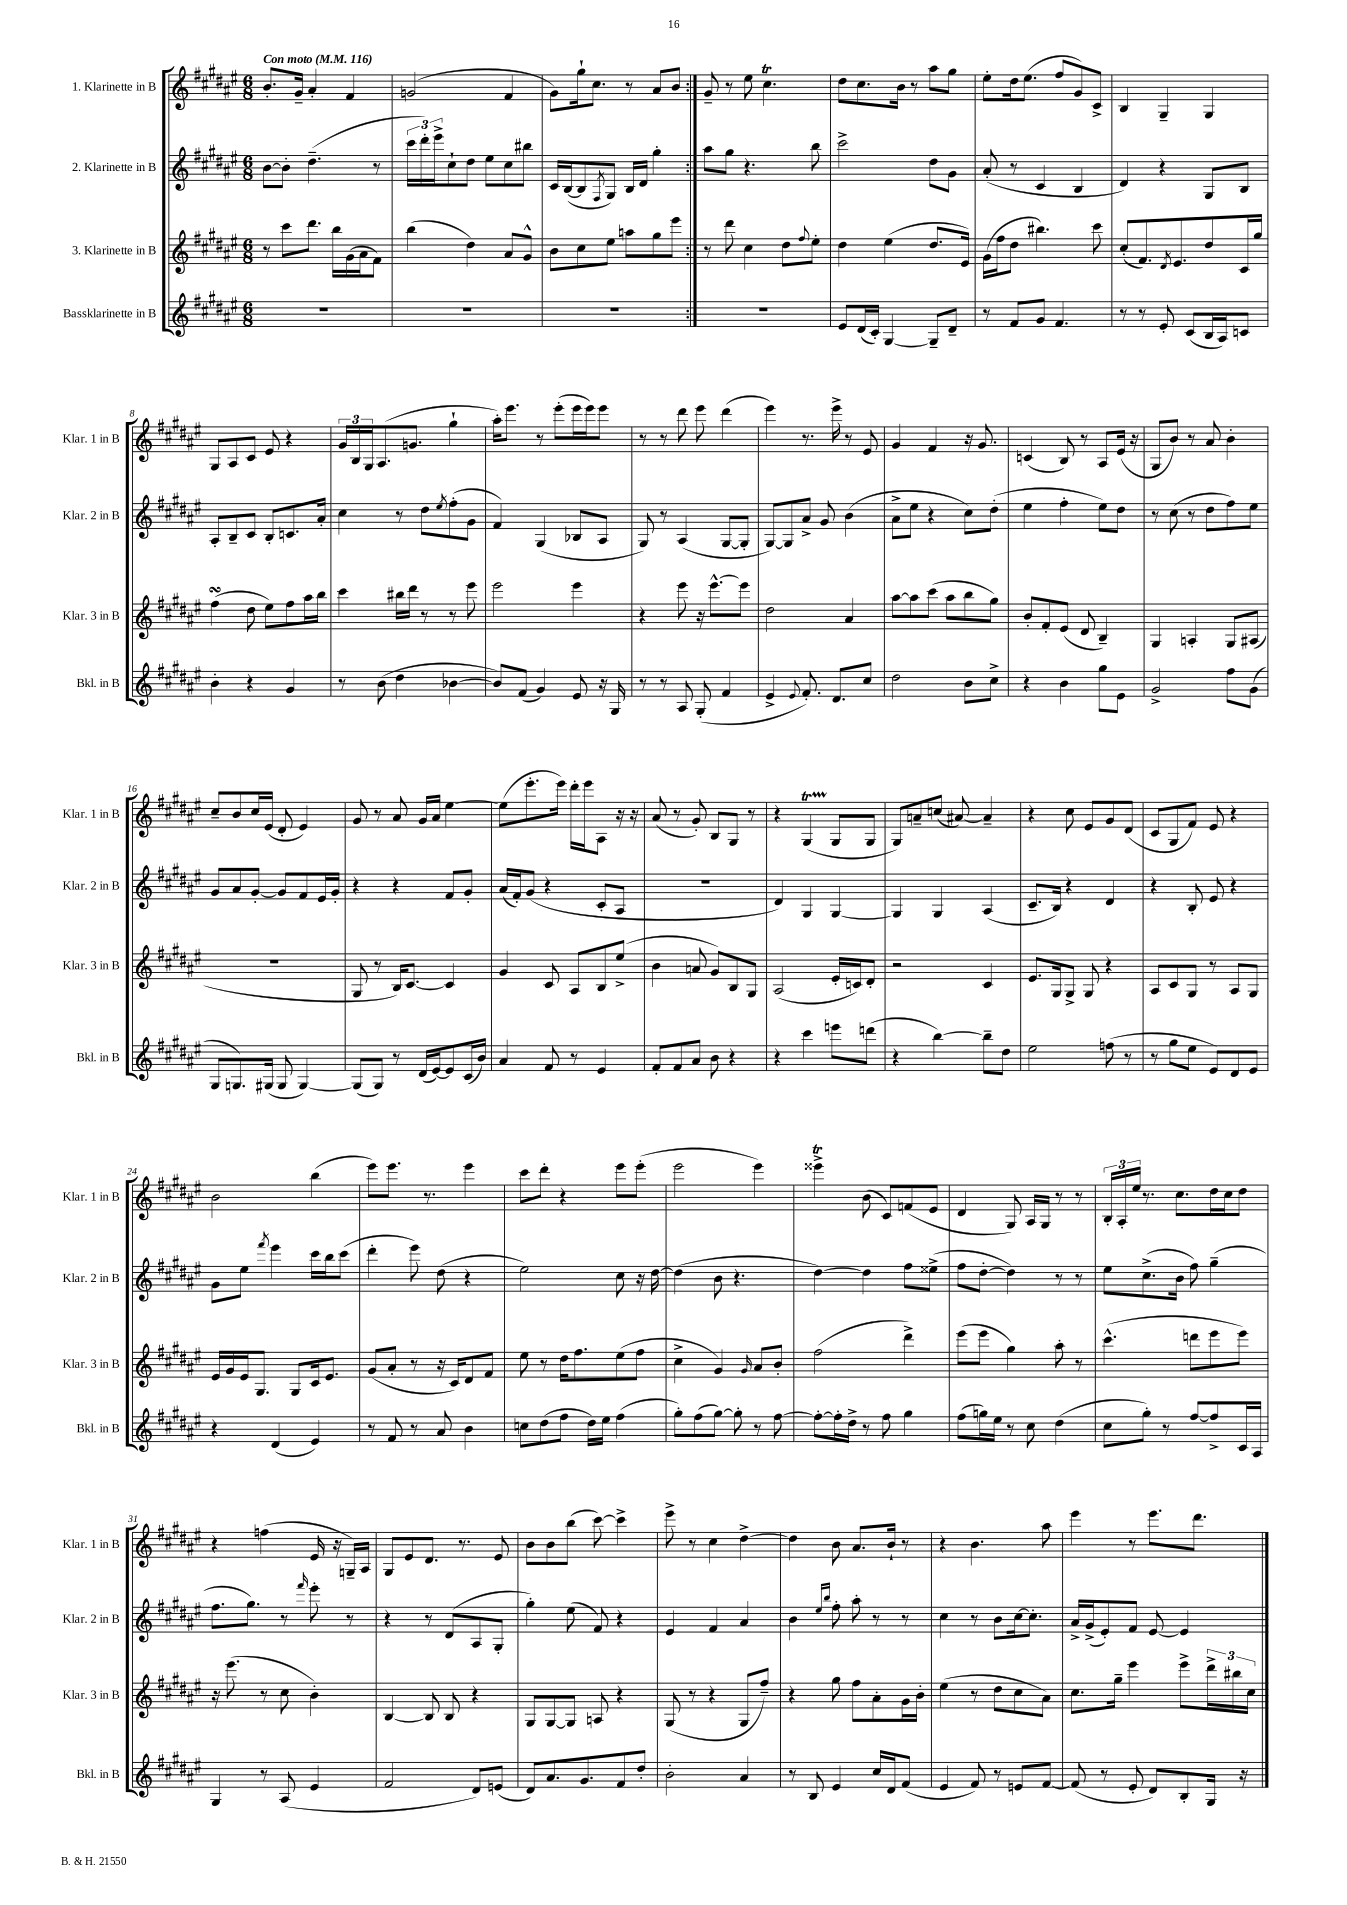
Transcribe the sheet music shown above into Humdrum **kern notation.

**kern	**kern	**kern	**kern
*staff4	*staff3	*staff2	*staff1
*clefG2	*clefG2	*clefG2	*clefG2
*k[f#c#g#d#a#e#]	*k[f#c#g#d#a#e#]	*k[f#c#g#d#a#e#]	*k[f#c#g#d#a#e#]
*M6/8	*M6/8	*M6/8	*M6/8
*MM116	*MM116	*MM116	*MM116
2.r	8r	[8b\L	8.b'/L
.	8ccc#\L	8b'\]J	.
.	.	.	16g#~/Jk
.	8.ddd#\J	(4.dd#~\	4a#'/
.	16bb\LL	.	.
.	(16g#\	.	4f#/
.	16a#\J	.	.
.	8f#\J)	8r	.
=	=	=	=
2.r	(4bb\	24ccc#\LL	(2g/
.	.	24ddd#'\)	.
.	.	24eee#^\J	.
.	.	8cc#`\	.
.	4dd#\)	8dd#\J	.
.	.	8ee#\L	.
.	8a#/L	8cc#\	4f#/
.	8g#^^/J	8bb#\J	.
=	=	=	=
2.r	8b\L	16c#/LL	8g#\L)
.	.	([16B/J	.
.	8cc#\	8B/]	16gg#`\k
.	.	.	8.cc#\J
.	.	8qF#/	.
.	8ee#\J	8G#/J)	.
.	8aa\L	16B/LL	8r
.	.	16d#/JJ	.
.	8gg#\	4gg#'\	8a#/L
.	8eee#\J	.	8b/J
=:|!	=:|!	=:|!	=:|!
2.r	8r	8aa#\L	8g#~/
.	8ddd#\	8gg#\J	8r
.	4cc#\	4.r	8ee#\
.	.	.	4.cc#\
.	8dd#\L	.	.
.	8qqff#/	.	.
.	8ee#'\J	8bb\	.
=	=	=	=
8e#/L	4dd#\	2ccc#^\	8dd#\L
(16d#/L	.	.	8.cc#\
16c#'/JJ)	.	.	.
[4G#/	(4ee#\	.	.
.	.	.	16b\Jk
.	.	.	8r
8G#~/]L	8.dd#/L	8dd#\L	8aa#\L
8d#~/J	.	8g#\J	8gg#\J
.	16e#/Jk)	.	.
=	=	=	=
8r	(16g#\LL	(8a#'/	8ee#'\L
.	16ff#\J	.	.
8f#/L	8dd#\J	8r	16dd#\k
.	.	.	(8.ee#\J
8g#/J	4.bb#\)	4c#/	.
4.f#/	.	.	8ff#/L
.	.	4B/	8g#/)
.	8ccc#\	.	8c#^/J
=	=	=	=
8r	(8cc#'/L	4d#/)	4B/
8r	8.f#/)	.	.
8e#'/	.	4r	4G#~/
.	8qd#/	.	.
.	8.e#/	.	.
(8c#/L	.	.	.
16B/L	8dd#/	8G#/L	4G#/
16A#/J)	.	.	.
8c/J	16c#/L	8B/J	.
.	16gg#/JJ	.	.
=	=	=	=
4b'\	(4ff#\	8A#'/L	8G#/L
.	.	8B~/	8A#/
4r	8dd#\	8c#/J	8c#/J
.	8ee#\L)	8B'/L	8e#/
4g#/	8ff#\	8.c/	4r
.	16aa#\L	.	.
.	16bb\JJ	16a#'/Jk	.
=	=	=	=
8r	4ccc#\	4cc#\	24g#/LL
.	.	.	24B/
.	.	.	24G#/J
(8b\	.	.	(8.A#/
4dd#\	16bb#\LL	8r	.
.	16ddd#\JJ	.	8.g/J
.	8r	8dd#\L	.
.	.	8qee#/	.
[4b-\	8r	(8ff#'\	4gg#`\
.	8eee#\	8g#\J	.
=	=	=	=
8b-/]L)	2eee#\	4f#/)	16aa#'\LK)
.	.	.	8.eee#\J
(8f#/J	.	.	.
4g#/)	.	(4G#/	8r
.	.	.	(8eee#'\L
8e#/	4eee#\	8B-/L	16eee#\L
.	.	.	16eee#\J)
16r	.	8A#/J	8eee#\J
16G#/	.	.	.
=	=	=	=
8r	4r	8G#/)	8r
8r	.	8r	8r
8A#/	8eee#\	(4A#/	8ddd#\
(8G#'/	16r	.	8eee#\
.	[8.eee#^^\L	.	.
4f#/	.	[8G#/L	(4ddd#\
.	8eee#\]J	8G#'/]J	.
=	=	=	=
4e#^/	2dd#\	[8G#/L)	4eee#\)
.	.	8G#/]	.
8qqe#/	.	.	.
8.f#'/)	.	8a#^/J	8.r
.	.	8g#/	.
8.d#/L	.	.	16eee#^\
.	4a#/	(4b\	8r
8cc#/J	.	.	8e#/
=	=	=	=
2dd#\	[8aa#\L	8a#^\L	4g#/
.	8aa#\]	8ee#\J	.
.	(8ccc#\J	4r	4f#/
.	8aa#\L	.	.
8b\L	8bb\	8cc#\L)	16r
.	.	.	8.g#/
8cc#^\J	8gg#\J)	(8dd#'\J	.
=	=	=	=
4r	8b'/L	4ee#\	(4c/
.	8f#'/	.	.
4b\	(8e#/J	4ff#'\	8B/)
.	8d#/	.	8r
8gg#\L	4B~/)	8ee#\L)	8A#/L
8e#\J	.	8dd#\J	(16e#/Jk
.	.	.	16r
=	=	=	=
2g#^/	4G#/	8r	8G#/L
.	.	(8cc#\	8b/J)
.	4A'/	8r	8r
.	.	8dd#\L	8a#/
8ff#\L	8G#/L	8ff#\)	4b'\
(8g#\J	(8A#/J	8ee#\J	.
=	=	=	=
8G#/L	2.r	8g#/L	8cc#~/L
8.G/)	.	8a#/	8b/
.	.	[8g#'/J	16cc#/L
(16G#/Jk	.	.	(16e#/JJ
8G#/	.	8g#/]L	8d#'/
[4G#/)	.	8f#/	4e#/)
.	.	16e#/L	.
.	.	16g#'/JJ	.
=	=	=	=
(8G#/]L	8G#/	4r	8g#/
8G#/J)	8r	.	8r
8r	16B/LK)	4r	8a#/
.	[8.c#/J	.	.
(16d#/LL	.	.	16g#/LL
[16e#/J)	.	.	16a#/JJ
8e#/]	4c#/]	8f#/L	[4ee#\
(16c#/L	.	8g#'/J	.
16b/JJ)	.	.	.
=	=	=	=
4a#/	4g#/	(16a#/LL	(8ee#\]L
.	.	16f#'/J)	.
.	.	(8g#/J	8.eee#'\
8f#/	8c#/	4r	.
.	.	.	16eee#\Jk)
8r	8A#/L	.	16ddd#'\LL
.	.	.	16eee#\J
4e#/	8B/	8c#'/L	8A#\J
.	(8ee#^/J	8A#/J	16r
.	.	.	16r
=	=	=	=
8f#'/L	4b\	2.r	(8a#/
8f#/	.	.	8r
8a#/J	8a/	.	8g#'/)
8b\	8g#/L)	.	8B/L
4r	8B/	.	8G#/J
.	8G#/J	.	8r
=	=	=	=
4r	(2A#/	4d#/)	4r
4ccc#\	.	4G#/	(4G#/
8eee\L	16e#'/LL	[4G#/	8G#/L
.	16c/J)	.	.
(8ddd\J	8d#'/J	.	8G#/J
=	=	=	=
4r	2r	4G#/]	8G#/L)
.	.	.	8a~/
[4bb\)	.	4G#/	(8cc/J
.	.	.	[8a#/)
8bb~\]L	4c#/	(4A#/	4a#~/]
8dd#\J	.	.	.
=	=	=	=
2ee#\	8.e#/L	8.c#~/L	4r
.	16G#/k	16B/Jk)	.
.	8G#^/J	4r	8cc#\
.	8G#/	.	8e#/L
(8ff\	4r	4d#/	8g#/
8r	.	.	(8d#/J
=	=	=	=
8r	8A#/L	4r	8c#/L
8gg#\L	8c#/	.	8G#/
8ee#\J	8G#/J	8B'/	8f#/J)
8e#/L)	8r	8e#/	8e#/
8d#/	8A#/L	4r	4r
8e#/J	8G#/J	.	.
=	=	=	=
4r	16e#/LL	8g#\L	2b\
.	16g#/	.	.
.	16e#/J	8ee#\J	.
.	8.G#/J	.	.
.	.	8qfff#/	.
(4d#/	.	4eee#\	.
.	8G#/L	.	.
4e#/)	16c#/k	16ccc#\LL	(4bb\
.	8.e#/J	16bb\J	.
.	.	(8ccc#\J	.
=	=	=	=
8r	(8g#/L	4ddd#'\	8eee#\L)
8f#/	8a#'/J	.	8.eee#\J
8r	8r	8eee#\)	.
.	.	.	8.r
8a#/	16r	(8dd#\	.
.	16c#/LK)	.	.
4b\	8d#/	4r	4eee#\
.	8f#/J	.	.
=	=	=	=
8cc\L	8ee#\	2ee#\)	8ccc#\L
(8dd#\	8r	.	8ddd#'\J
8ff#\J	16dd#\LK	.	4r
.	8.ff#\	.	.
16dd#\LL)	.	.	.
16ee#\JJ	.	.	.
(4ff#\	(8ee#\	8cc#\	8eee#\L
.	8ff#\J	16r	(8eee#'\J
.	.	[16dd#\	.
=	=	=	=
8gg#'\L)	4cc#^\	(4dd#\]	2eee#\
(8ff#\	.	.	.
[8gg#\J)	4g#/)	8b\	.
8gg#'\]	.	4.r	.
.	16qqg#/	.	.
8r	8a#/L	.	4eee#\)
[8ff#\	8b'/J	.	.
=	=	=	=
8ff#'\_L	(2ff#\	[4dd#\)	4eee##^\
16ff#'\]L	.	.	.
16dd#^\JJ	.	.	.
8r	.	4dd#\]	(8b\
8ff#\	.	.	8c#/L)
4gg#\	4ddd#^\)	8ff#\L	(8f/
.	.	(8ee##^\J	8e#/J
=	=	=	=
(8ff#\L	(8eee#\L	8ff#\L	4d#/
16gg\L)	8eee#\J	[8dd#'\J	.
16ee#\JJ	.	.	.
8r	4gg#\)	4dd#\])	8G#/)
8cc#\	.	.	16A#/LL
.	.	.	16G#/JJ
(4dd#\	8aa#'\	8r	8r
.	8r	8r	8r
=	=	=	=
8cc#\L	(4.ccc#^^\	8ee#\L	24B'/LL
.	.	.	24A#'/
.	.	.	24ee#/JJ
8gg#'\J)	.	(8.cc#^\	8.r
8r	.	.	.
.	.	16b\Jk	8.cc#\L
[8ff#/L	8ddd\L	8ff#\)	.
8ff#^/]	8eee#\	(4gg#~\	16dd#\L
.	.	.	16cc#\J
16c#/L	8eee#\J)	.	8dd#\J
16A#/JJ	.	.	.
=	=	=	=
4G#/	16r	8.ff#\L	4r
.	(8.eee#\	.	.
.	.	8.gg#\J)	.
8r	8r	.	(4ff\
(8A#/	8cc#\	8r	.
.	.	16qqfff#/	.
4e#/	4b'\)	8eee#'\	16e#/
.	.	.	16r
.	.	8r	16G~/LL)
.	.	.	16A#/JJ
=	=	=	=
2f#/	[4B/	4r	8G#/L
.	.	.	8e#/
.	8B/]	8r	8.d#/J
.	8B/	(8d#/L	.
.	.	.	8.r
8d#/L)	4r	8A#/	.
(8e/J	.	8G#'/J	8e#/
=	=	=	=
8d#/L)	8G#/L	4gg#'\)	8b\L
8.a#/	[8G#/	.	8b\
.	8G#/]J	(8ee#\	(8bb\J
8.g#/	.	.	.
.	8A/	8f#/)	[8ccc#\)
8f#/	4r	4r	4ccc#^\]
8dd#'/J	.	.	.
=	=	=	=
2b'\	(8G#/	4e#/	8eee#^\
.	8r	.	8r
.	4r	4f#/	4cc#\
4a#/	8G#/L	4a#/	[4dd#^\
.	8ff#~/J)	.	.
=	=	=	=
8r	4r	4b\	4dd#\]
8B/	.	.	.
.	.	16qqee#/LL	.
.	.	16qqbb/JJ	.
4e#/	8gg#\	8ff#'\	8b\
.	8ff#\L	8aa#'\	8.a#/L
16cc#/LL	8a#'\	8r	.
16d#/J	.	.	16b`/Jk
(8f#/J	16g#\L	8r	8r
.	16b'\JJ	.	.
=	=	=	=
4e#/	(4ee#\	4cc#\	4r
8f#/)	8r	8r	4.b\
8r	8dd#\L	8b\L	.
8e/L	8cc#\	[16cc#\k	.
.	.	8.cc#'\]J	.
[8f#/J	8a#\J)	.	8aa#\
=	=	=	=
(8f#/]	8.cc#\L	16a#^/LL	4eee#\
.	.	(16g#^/J	.
8r	.	8e#'/)	.
.	16gg#~\Jk	.	.
8e#'/	4eee#\	8f#/J	8r
8d#/L)	.	[8e#/	8.eee#\L
8B'/	8eee#^\L	4e#/]	.
.	.	.	8.ddd#\J
16G#/Jk	24ddd#^\L	.	.
.	24bb#\	.	.
16r	.	.	.
.	24cc#\JJ	.	.
==	==	==	==
*-	*-	*-	*-
